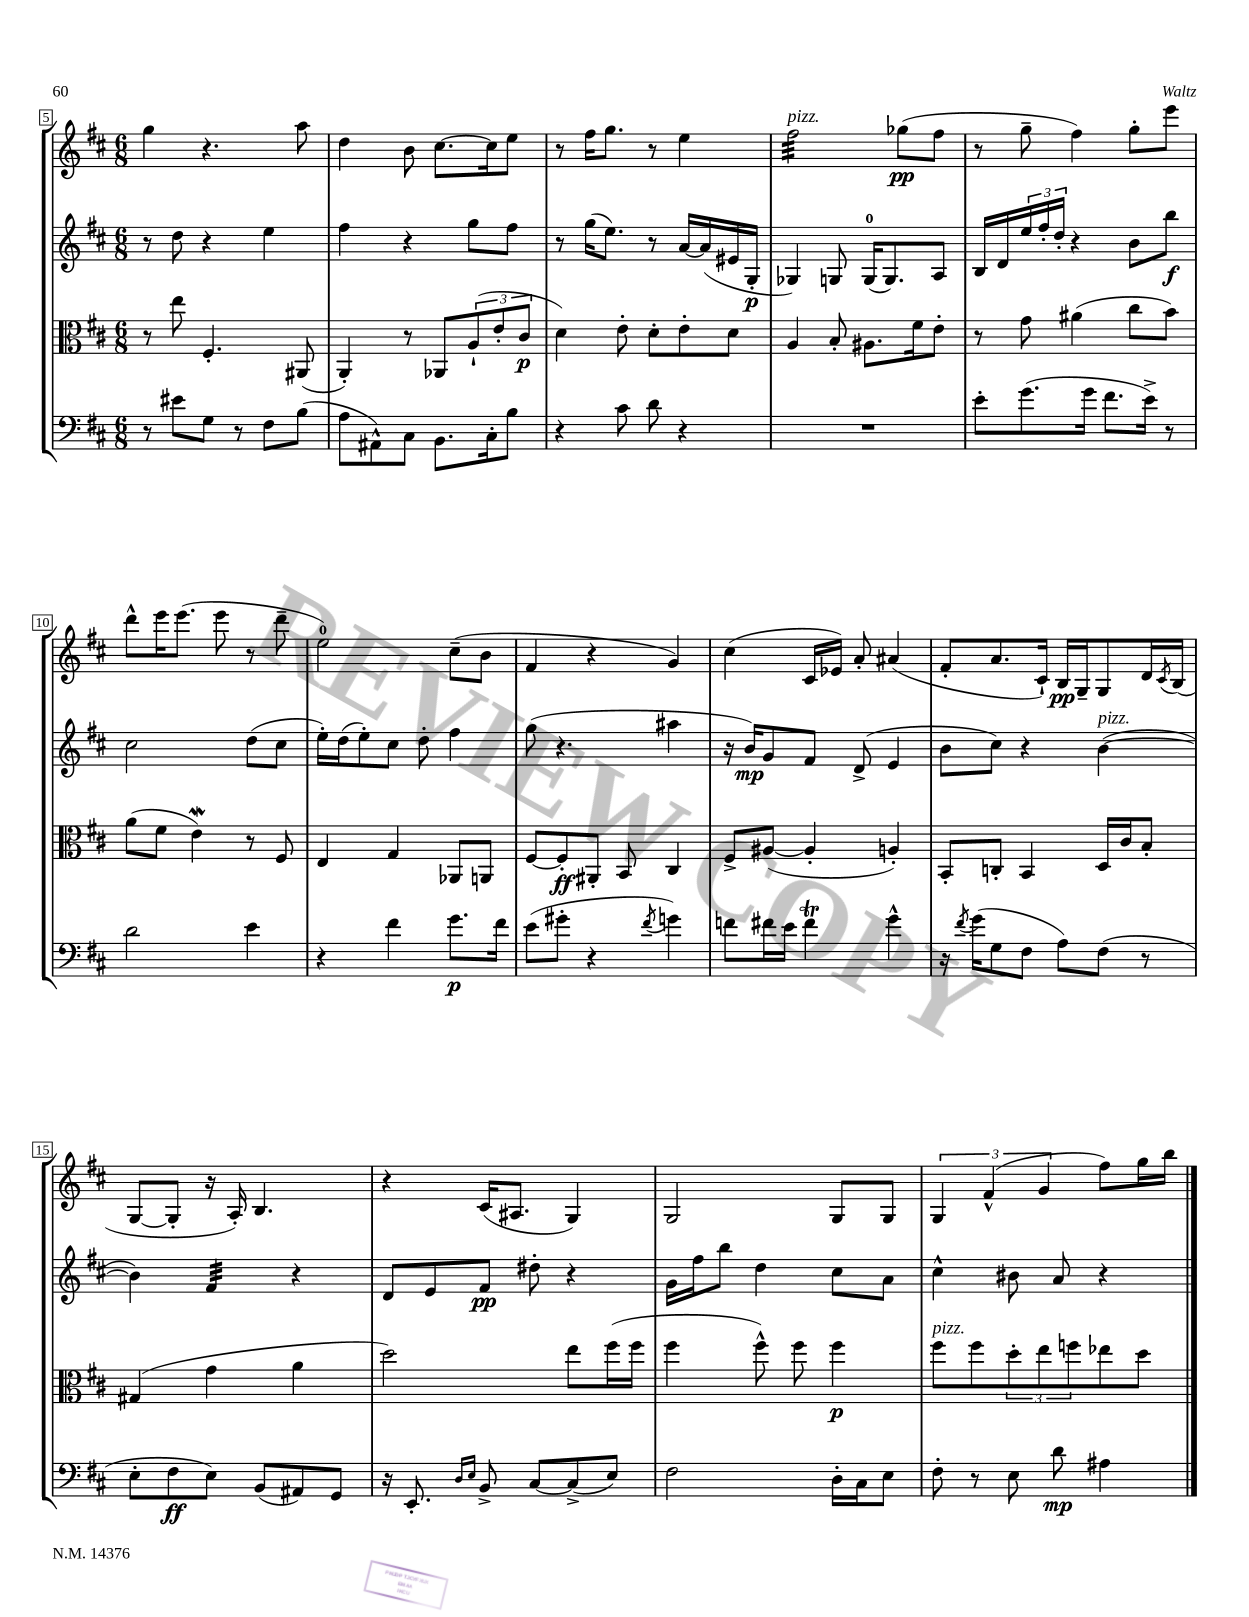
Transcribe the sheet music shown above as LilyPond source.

<<
\new StaffGroup <<
\new Staff = "s0" {
    \clef treble \key d \major \numericTimeSignature \time 6/8
    g''4 r4. a''8 |
    d''4 b'8 cis''8.~ cis''16 e''8 |
    r8 fis''16 g''8. r8 e''4 |
    fis''2:32^\markup { \italic "pizz." } ges''8\pp( fis''8 |
    r8 g''8-- fis''4) g''8-. e'''8 |
    d'''8-^ e'''16 e'''8.( e'''8 r8 d'''8-- |
    e''2-0) cis''8--( b'8 |
    fis'4 r4 g'4) |
    cis''4( cis'16 ees'16) a'8-. ais'4( |
    fis'8-. a'8. cis'16-!) b16\pp g16-- g8 d'16 \acciaccatura { cis'8 } b16( |
    g8~ g8-. r16 a16-.) b4. |
    r4 cis'16( ais8. g4) |
    g2 g8 g8 |
    \tuplet 3/2 { g4 fis'4-^( g'4 } fis''8) g''16 b''16 \bar "|." |
}
\new Staff = "s1" {
    \clef treble \key d \major \numericTimeSignature \time 6/8
    r8 d''8 r4 e''4 |
    fis''4 r4 g''8 fis''8 |
    r8 g''16( e''8.) r8 a'16~ a'16( eis'16 g16-.\p |
    ges4) g8 g16-0( g8.) a8 |
    b16 d'16 \tuplet 3/2 { e''16 fis''16-. d''16-. } r4 b'8 b''8\f |
    cis''2 d''8( cis''8 |
    e''16-.) d''16( e''8-.) cis''8 d''8-. fis''4 |
    g''8( r4. ais''4 |
    r16 b'16\mp) g'8 fis'8 d'8->( e'4 |
    b'8 cis''8) r4 b'4~^\markup { \italic "pizz." }( |
    b'4) fis'4:32 r4 |
    d'8 e'8 fis'8\pp dis''8-. r4 |
    g'16 fis''16 b''8 d''4 cis''8 a'8 |
    cis''4-^ bis'8 a'8 r4 \bar "|." |
}
\new Staff = "s2" {
    \clef alto \key d \major \numericTimeSignature \time 6/8
    r8 e''8 fis4.-. ais,8( |
    a,4-.) r8 aes,8 \tuplet 3/2 { a8-!( e'8-. cis'8\p } |
    d'4) e'8-. d'8-. e'8-. d'8 |
    a4 b8-. ais8. fis'16 e'8-. |
    r8 g'8 ais'4( cis''8 b'8) |
    a'8( fis'8 e'4\mordent) r8 fis8 |
    e4 g4 aes,8 a,8 |
    fis8~ fis8-.\ff ais,8-. b,8 cis4 |
    fis8-> ais8~( ais4-. a4-.) |
    b,8-. c8-. b,4 d16 cis'16 b8-. |
    gis4( g'4 a'4 |
    d''2) e''8 fis''16( fis''16 |
    fis''4 fis''8-^) fis''8 fis''4\p |
    fis''8^\markup { \italic "pizz." } fis''8 \tuplet 3/2 { d''8-. e''8 f''8 } ees''8 d''8 \bar "|." |
}
\new Staff = "s3" {
    \clef bass \key d \major \numericTimeSignature \time 6/8
    r8 eis'8 g8 r8 fis8 b8( |
    a8 ais,8-^) cis8 b,8. cis16-. b8 |
    r4 cis'8 d'8 r4 |
    R2. |
    e'8-. g'8.( g'16 fis'8. e'16->) r8 |
    d'2 e'4 |
    r4 fis'4 g'8.\p fis'16 |
    e'8( gis'8-. r4 \acciaccatura { fis'8 } g'4) |
    f'8 fis'16 e'16 fis'4\trill g'4-^ |
    r16 \acciaccatura { fis'8 } g'16( g8 fis8 a8) fis8( r8 |
    e8-. fis8\ff e8) b,8( ais,8) g,8 |
    r16 e,8.-. \grace { d16 e16 } b,8-> cis8~ cis8->( e8) |
    fis2 d16-. cis16 e8 |
    fis8-. r8 e8 d'8\mp ais4 \bar "|." |
}
>>
>>
\layout { \context { \Score currentBarNumber = #5 \override BarNumber.stencil = #(make-stencil-boxer 0.1 0.3 ly:text-interface::print) } }
